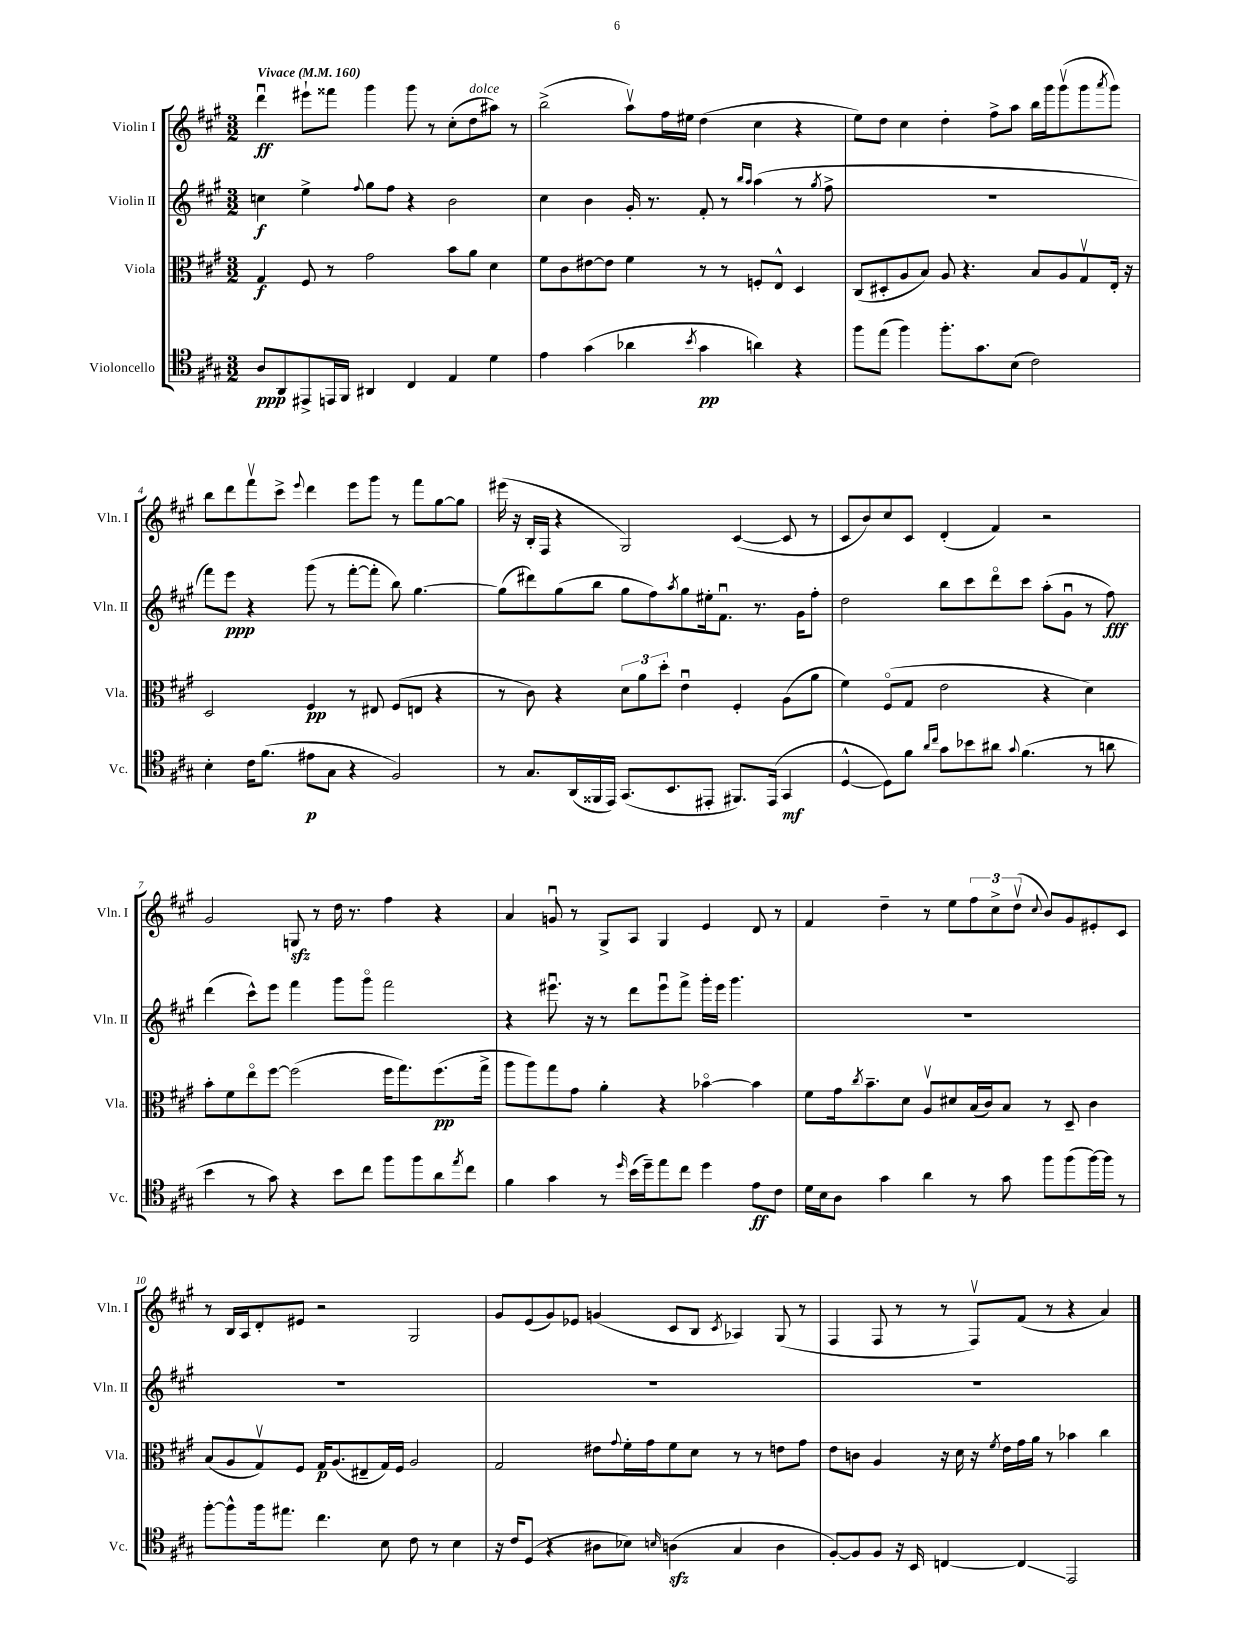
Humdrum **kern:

**kern	**kern	**kern	**kern
*staff4	*staff3	*staff2	*staff1
*clefC4	*clefC3	*clefG2	*clefG2
*k[f#c#g#]	*k[f#c#g#]	*k[f#c#g#]	*k[f#c#g#]
*M3/2	*M3/2	*M3/2	*M3/2
*MM160	*MM160	*MM160	*MM160
8A	4G#	4cc	4dddu
8AA	.	.	.
8EE#^	8F#	4ee^	8eee#`
16EE	8r	.	8fff##
16FF#	.	.	.
.	.	8qqff#	.
4AA#	2g#	8gg#	4ggg#
.	.	8ff#	.
4C#	.	4r	8ggg#
.	.	.	8r
4E	8b	2b	(8cc#'
.	8a	.	8dd
4d	4d	.	8aa#)
.	.	.	8r
=	=	=	=
4e	8f#	4cc#	(2bb^
.	8c#	.	.
(4g#	[8e#	4b	.
.	8e#]	.	.
4a-	4f#	16g#'	8aav)
.	.	8.r	.
.	.	.	16ff#
.	.	.	16ee#
8qb	.	.	.
4g#	8r	8f#'	(4dd
.	8r	8r	.
.	.	16qqbb	.
.	.	16qqaa	.
4a)	8F'	(4aa	4cc#
.	8E^^	.	.
4r	4D	8r	4r
.	.	8qgg#	.
.	.	8ff#^	.
=	=	=	=
8ff#	(8C#	1.r	8ee)
(8ee	8D#'	.	8dd
4ff#)	8A	.	4cc#
.	8B)	.	.
8.ff#'	8A	.	4dd'
.	4.r	.	.
8.g#	.	.	.
.	.	.	8ff#^
(8B	.	.	8aa
2c#)	8B	.	16bb
.	.	.	16ggg#
.	8A	.	(8ggg#v
.	8G#v	.	8ggg#
.	.	.	8qaaa
.	16E'	.	8ggg#)
.	16r	.	.
=	=	=	=
4B'	2D	8fff#)	8bb
.	.	8eee	8ddd
16c#	.	4r	8fff#v
(8.f#	.	.	.
.	.	.	8ccc#^
.	.	.	8qqeee
8e#	4F#	(8ggg#	4ddd
8G#	.	8r	.
4r	8r	[8fff#'	8eee
.	8E#	8fff#']	8ggg#
2F#)	(8F#	8bb)	8r
.	8E	[4.gg#	8fff#
.	4r	.	[8gg#
.	.	.	8gg#]
=	=	=	=
8r	8r	(8gg#]	(16eee#
.	.	.	16r
8.G#	8c#)	8ddd#)	16B'
.	.	.	16F#
.	4r	(8gg#	4r
(16AA	.	.	.
16FF##	.	8bb	.
16EE)	.	.	.
(8.GG#	12d	8gg#	2G#)
.	12a	.	.
.	.	8ff#)	.
.	12dd'	.	.
8.BB	.	.	.
.	.	8qaa	.
.	4eu	8gg#	.
8EE#'	.	16ee#'	.
.	.	8.f#u	.
8.FF#)	4F#'	.	([4c#
.	.	8.r	.
(16EE#	.	.	.
4GG#	(8A	.	8c#]
.	.	16g#	.
.	8a	8ff#'	8r
=	=	=	=
[4D^^	4f#)	2dd	8c#
.	.	.	8b)
8D])	(8F#o	.	8cc#
8f#	8G#	.	8c#
16qqa	.	.	.
16qqcc#	.	.	.
8g#	2e	8bb	(4d'
8b-	.	8ccc#	.
8a#	.	8dddo	4f#)
8qqg#	.	.	.
(4.f#	.	8ccc#	.
.	4r	(8aa'	2r
.	.	8g#u	.
8r	4d)	8r	.
8a	.	8ff#)	.
=	=	=	=
4b	8b'	(4ddd	2g#
.	8f#	.	.
8r	8eeo	8ccc#^^)	.
8g#)	[8ff#	8eee	.
4r	(2ff#]	4fff#	8G
.	.	.	8r
8b	.	8ggg#	16dd
.	.	.	8.r
8cc#	.	8ggg#o	.
8ff#	16ff#	2fff#	4ff#
.	8.gg#)	.	.
8ff#	.	.	.
8a	(8.ff#	.	4r
8qee	.	.	.
8cc#	.	.	.
.	16gg#^	.	.
=	=	=	=
4f#	8aa	4r	4a
.	8aa)	.	.
4g#	8gg#	8.eee#u	8gu
.	8g#	.	8r
.	.	16r	.
8r	4a'	8r	8G#^
16qqdd	.	.	.
(16b	.	8ddd	8A
16dd~)	.	.	.
8ee	4r	8eee#u	4G#
8cc#	.	8fff#^	.
4dd	[4b-o	16ggg#'	4e
.	.	16eee#	.
.	.	4.ggg#	.
8e	4b-]	.	8d
8c#	.	.	8r
=	=	=	=
16d	8f#	1.r	4f#
16B	.	.	.
8A	16g#	.	.
.	8qcc#	.	.
.	8.b~	.	.
4g#	.	.	4dd~
.	8d	.	.
4a	8Av	.	8r
.	8d#	.	8ee
8r	(16B	.	12ff#
.	16c#)	.	.
.	.	.	12cc#^
8g#	8B	.	.
.	.	.	(12ddv
.	.	.	8qqcc#
8ff#	8r	.	8b)
(8ff#	8D~	.	8g#
[16ff#)	4c#	.	8e#'
16ff#]	.	.	.
8r	.	.	8c#
=	=	=	=
[8ff#'	(8B	1.r	8r
8ff#^^]	8A	.	16B
.	.	.	16A
16ff#	8G#v)	.	8d'
8.ee#	.	.	.
.	8F#	.	8e#
4.cc#	16G#	.	2r
.	(8.A	.	.
.	8E#~	.	.
8B	16G#)	.	.
.	16F#	.	.
8c#	2A	.	2G#
8r	.	.	.
4B	.	.	.
=	=	=	=
16r	2G#	1.r	8g#
16c#	.	.	.
(8D	.	.	(8e
4r	.	.	8g#)
.	.	.	8e-
8A#	8e#	.	(4g
.	8qqg#	.	.
8B-)	16f#'	.	.
.	16g#	.	.
16qqB	.	.	.
(4A	8f#	.	8c#
.	8d	.	8B
.	.	.	8qc#
4G#	8r	.	4A-)
.	8r	.	.
4A	8e	.	(8G#
.	8g#	.	8r
=	=	=	=
[8F#')	8e	1.r	4F#
8F#]	8c	.	.
8F#	4A	.	8F#
16r	.	.	8r
16BB	.	.	.
[4C	16r	.	8r
.	16d	.	.
.	16r	.	8F#v)
.	8qf#	.	.
.	16e	.	.
4C]	16g#	.	(8f#
.	16a	.	.
.	8r	.	8r
2EE	4b-	.	4r
.	4cc#	.	4a)
==	==	==	==
*-	*-	*-	*-
